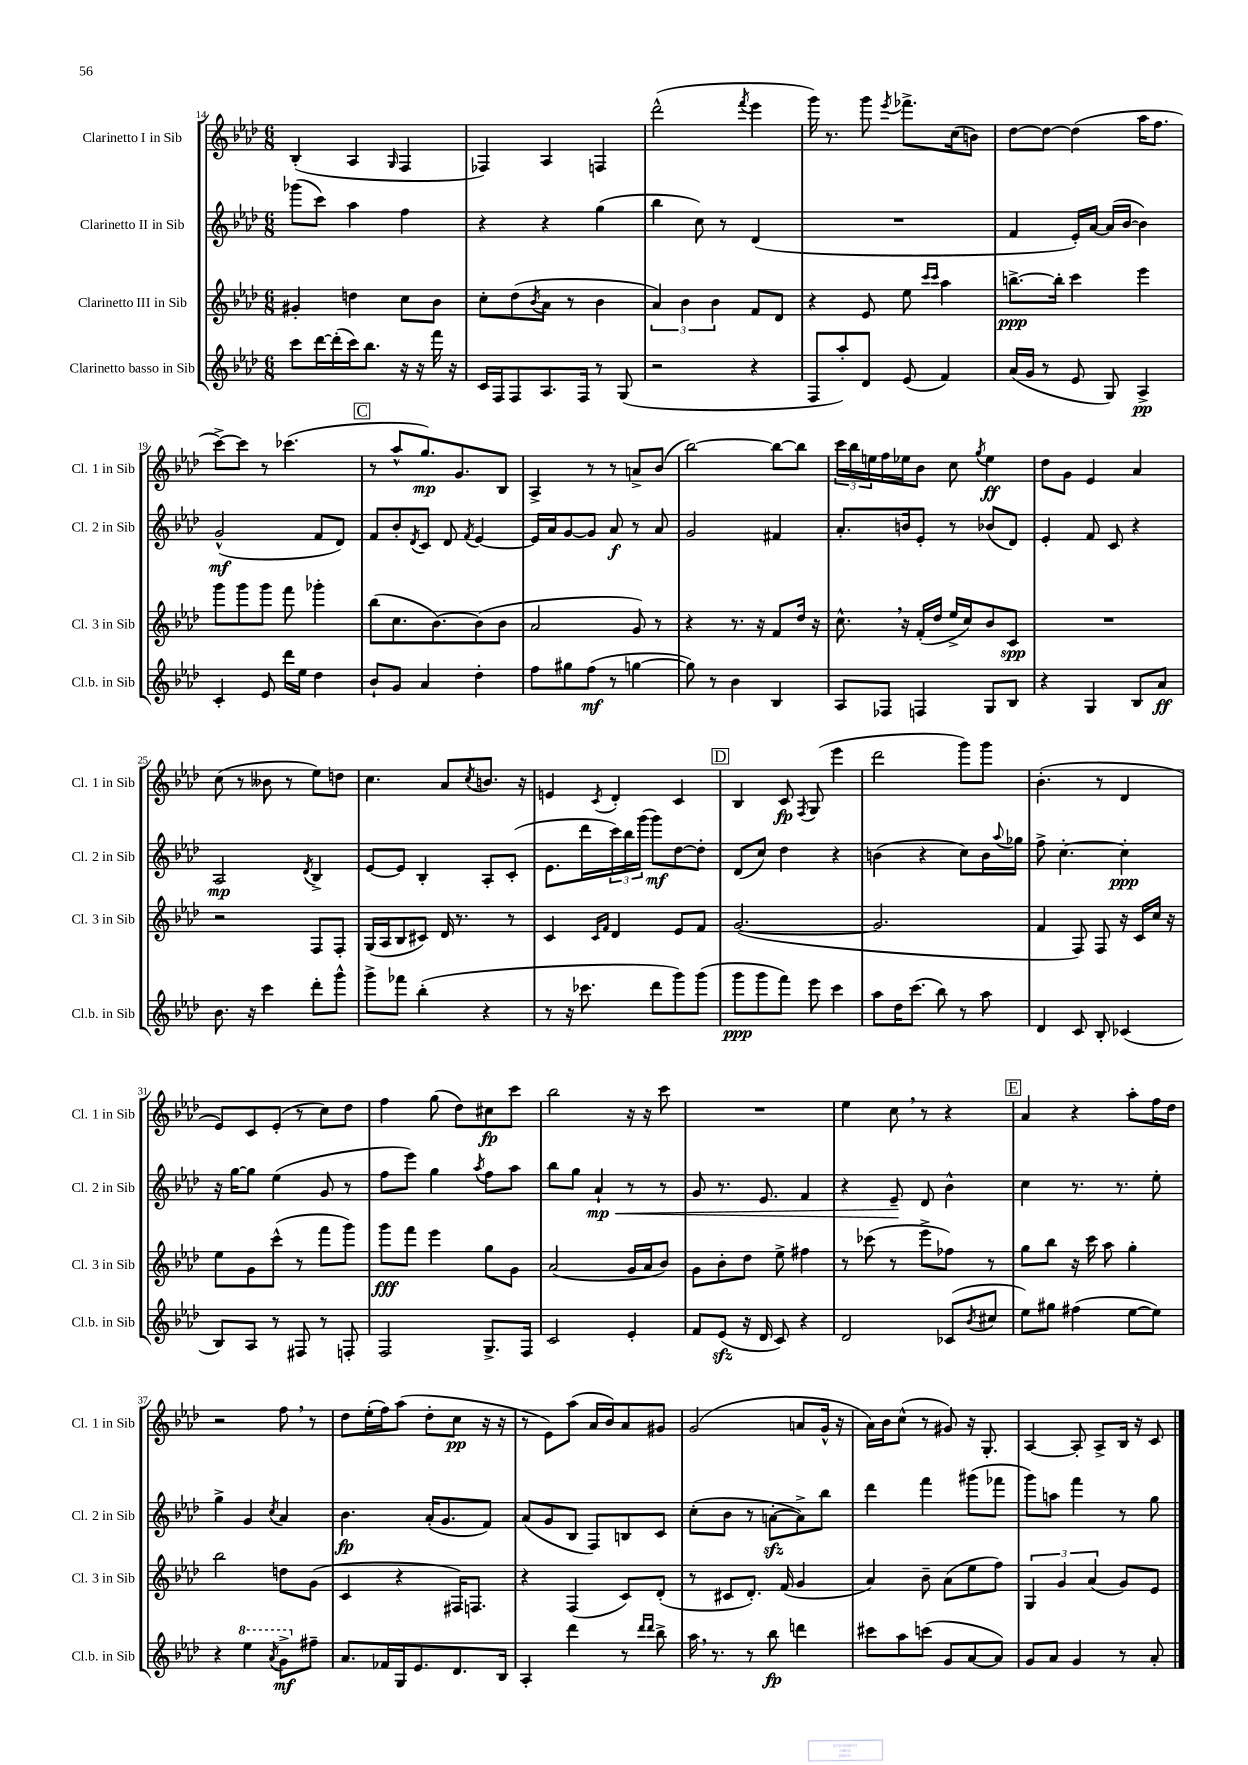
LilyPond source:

<<
\new StaffGroup <<
\new Staff = "s0" \with { instrumentName = "Clarinetto I in Sib" shortInstrumentName = "Cl. 1 in Sib" } {
    \clef treble \key aes \major \numericTimeSignature \time 6/8
    bes4-.( aes4 \grace { g16 } f4 |
    fes4) aes4 f4 |
    des'''2-^( \acciaccatura { f'''8 } ees'''4 |
    g'''16) r8. g'''8 \acciaccatura { ees'''8 } fes'''8.-> c''16( b'8) |
    des''8~ des''8~ des''4( aes''16 f''8. |
    c'''8~->) c'''8 r8 ces'''4.( |
    \mark \markup { \box "C" } r8 aes''8-^ g''8.\mp) g'8. bes8 |
    aes4-> r8 r8 a'8-> bes'8( |
    bes''2~) bes''8~ bes''8 |
    \tuplet 3/2 { c'''16 bes''16 e''16 } f''16 ees''16 bes'8 c''8 \acciaccatura { g''8 } ees''4\ff |
    des''8 g'8 ees'4 aes'4 |
    c''8( r8 beses'8 r8 ees''8) d''8 |
    c''4. aes'8 \acciaccatura { c''8 } b'8. r16 |
    e'4 \acciaccatura { c'8 } des'4-. c'4 |
    \mark \markup { \box "D" } bes4 c'8\fp \acciaccatura { f8 } g8( ees'''4 |
    des'''2 g'''8) g'''8 |
    bes'4.-.( r8 des'4 |
    ees'8) c'8 ees'8-.( r8 c''8) des''8 |
    f''4 g''8( des''8) cis''8\fp c'''8 |
    bes''2 r16 r16 c'''8 |
    R2. |
    ees''4 c''8 \breathe r8 r4 |
    \mark \markup { \box "E" } aes'4 r4 aes''8-. f''16 des''16 |
    r2 f''8 \breathe r8 |
    des''8 ees''16-.( f''16) aes''8( des''8-. c''8\pp r16 r16 |
    r8 ees'8) aes''8( aes'16 bes'16) aes'8 gis'8 |
    g'2( a'8 g'16-^ r16 |
    aes'16) bes'16 c''8-^( r8 gis'8) r16 g8.-. |
    aes4~ aes8-. aes8-> bes16 r16 c'8 \bar "|." |
}
\new Staff = "s1" \with { instrumentName = "Clarinetto II in Sib" shortInstrumentName = "Cl. 2 in Sib" } {
    \clef treble \key aes \major \numericTimeSignature \time 6/8
    ges'''8( c'''8) aes''4 f''4 |
    r4 r4 g''4( |
    bes''4 c''8) r8 des'4( |
    R2. |
    f'4 ees'16-.) aes'16~ aes'16( bes'16~ bes'4) |
    g'2-^\mf( f'8 des'8) |
    \mark \markup { \box "C" } f'8 bes'8-. \acciaccatura { des'8 } c'8 des'8 \acciaccatura { f'8 } ees'4~ |
    ees'16 aes'16 g'8~ g'8 aes'8\f r8 aes'8 |
    g'2 fis'4 |
    aes'8.-. b'16 ees'8-. r8 bes'8( des'8) |
    ees'4-. f'8 c'8 r4 |
    aes2\mp \acciaccatura { des'8 } bes4-> |
    ees'8~ ees'8 bes4-. aes8-. c'8-.( |
    ees'8. des'''16 \tuplet 3/2 { c'''16) bes''16 g'''16( } g'''8\mf) des''8~ des''8-. |
    \mark \markup { \box "D" } des'8( c''8) des''4 r4 |
    b'4( r4 c''8) b'16 \appoggiatura { aes''8 } ges''16 |
    f''8-> c''4.~-. c''4-.\ppp |
    r16 g''16~ g''8 ees''4( g'8 r8 |
    f''8 ees'''8) g''4 \acciaccatura { aes''8 } f''8 aes''8 |
    bes''8 g''8 aes'4-!\mp\< r8 r8 |
    g'8 r8. ees'8. f'4 |
    r4 ees'8--\! des'8 bes'4-^ |
    \mark \markup { \box "E" } c''4 r8. r8. ees''8-. |
    g''4-> g'4 \acciaccatura { c''8 } aes'4 |
    bes'4.\fp aes'16-.( g'8. f'8) |
    aes'8( g'8 bes8 f8) b8 c'8 |
    c''8-.( bes'8 r8 a'8~-.\sfz a'8->) bes''8 |
    des'''4 f'''4 gis'''8( fes'''8 |
    g'''8) a''8 f'''4 r8 g''8 \bar "|." |
}
\new Staff = "s2" \with { instrumentName = "Clarinetto III in Sib" shortInstrumentName = "Cl. 3 in Sib" } {
    \clef treble \key aes \major \numericTimeSignature \time 6/8
    gis'4-. d''4 c''8 bes'8 |
    c''8-. des''8( \acciaccatura { bes'8 } aes'8 r8 bes'4 |
    \tuplet 3/2 { aes'4) bes'4 bes'4 } f'8 des'8 |
    r4 ees'8 ees''8 \grace { c'''16 c'''16 } aes''4 |
    b''8.~->\ppp b''16-. c'''4 ees'''4 |
    g'''8 g'''8 g'''8 f'''8 ges'''4-. |
    \mark \markup { \box "C" } bes''8( c''8. bes'8.~) bes'8( bes'8 |
    aes'2 g'8) r8 |
    r4 r8. r16 f'8 des''16 r16 |
    c''8.-^ \breathe r16 f'16-.( des''16 ees''16-> c''16) bes'8 c'8\spp |
    R2. |
    r2 f8 f8-. |
    g16( aes16 bes8 cis'8) des'16 r8. r8 |
    c'4 \grace { c'16 f'16 } des'4 ees'8 f'8 |
    \mark \markup { \box "D" } g'2.~( |
    g'2. |
    f'4 f8) f8 r16 c'16 c''16 r16 |
    ees''8 g'8 c'''8-^( r8 f'''8 g'''8) |
    g'''8\fff f'''8 ees'''4 g''8 g'8 |
    aes'2( g'16 aes'16 bes'8) |
    g'8 bes'8-. des''8 ees''8-> fis''4 |
    r8 ces'''8( r8 ees'''8-> fes''8) r8 |
    \mark \markup { \box "E" } g''8 bes''8 r16 c'''16 aes''8 g''4-. |
    bes''2 d''8 g'8( |
    c'4 r4 fis16) f8. |
    r4 f4( c'8) des'8-.( |
    r8 cis'8 des'8.-.) f'16( g'4 |
    aes'4) bes'8-- aes'8( ees''8 f''8) |
    \tuplet 3/2 { g4 g'4 aes'4( } g'8) ees'8 \bar "|." |
}
\new Staff = "s3" \with { instrumentName = "Clarinetto basso in Sib" shortInstrumentName = "Cl.b. in Sib" } {
    \clef treble \key aes \major \numericTimeSignature \time 6/8
    c'''8 des'''16~ des'''16-.( c'''16) bes''8. r16 r16 f'''16 r16 |
    c'16 f16 f8 aes8. f16 r8 g8( |
    r2 r4 |
    f8 aes''8-.) des'8 ees'8( f'4) |
    aes'16( g'16 r8 ees'8 g8) aes4->\pp |
    c'4-. ees'8 des'''16 ees''16 des''4 |
    \mark \markup { \box "C" } bes'8-! g'8 aes'4 des''4-. |
    f''8 gis''8 f''8\mf( r8 g''4~ |
    g''8) r8 bes'4 bes4 |
    aes8 fes8 f4 g8 bes8 |
    r4 g4 bes8 aes'8\ff |
    bes'8. r16 c'''4 des'''8-. g'''8-^ |
    g'''8-> fes'''8 bes''4-.( r4 |
    r8 r16 ces'''8. des'''8 g'''8) g'''8( |
    \mark \markup { \box "D" } g'''8\ppp g'''8 f'''8) ees'''8 c'''4 |
    aes''8 des''16 c'''8.( bes''8) r8 aes''8 |
    des'4 c'8 bes8-. ces'4( |
    bes8) aes8 r8 fis8 r8 f8-. |
    f2 g8.-> f16 |
    c'2 ees'4-. |
    f'8 ees'8\sfz( r16 des'16 c'8) r4 |
    des'2 ces'8( \acciaccatura { bes'8 } cis''8 |
    \mark \markup { \box "E" } ees''8) gis''8 fis''4( ees''8~ ees''8) |
    r4 \ottava #1 ees'''4 \acciaccatura { aes''8 } g''8->\mf \ottava #0 fis''8-- |
    aes'8. fes'16 g16 ees'8. des'8. bes16 |
    aes4-. des'''4 r8 \grace { des'''16 des'''16 } bes''8-> |
    aes''16 \breathe r8. r8 bes''8\fp d'''4 |
    cis'''8 aes''8 c'''8( g'8 aes'8~ aes'8) |
    g'8 aes'8 g'4 r8 aes'8-. \bar "|." |
}
>>
>>
\layout { \context { \Score currentBarNumber = #14 } }
